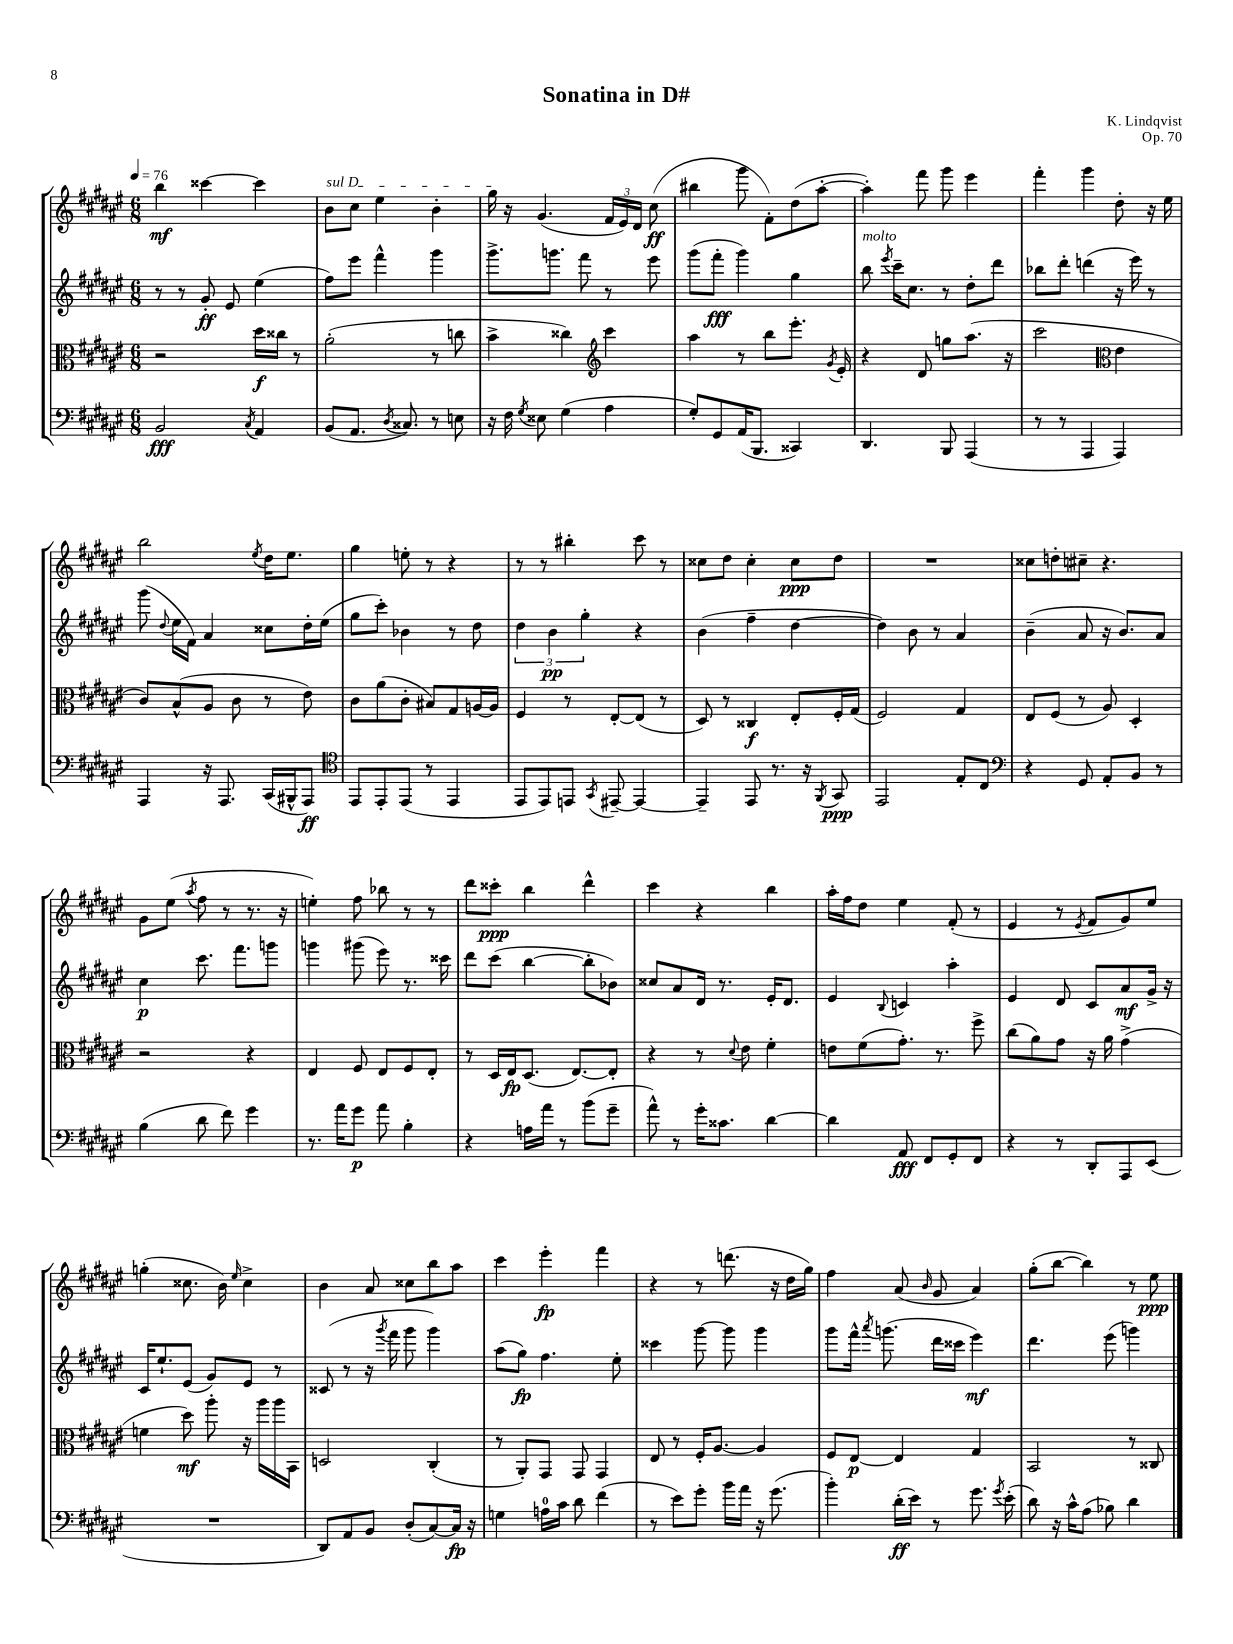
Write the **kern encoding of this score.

**kern	**dynam	**kern	**dynam	**kern	**dynam	**kern	**dynam
*part4	*part4	*part3	*part3	*part2	*part2	*part1	*part1
*staff4	*staff4	*staff3	*staff3	*staff2	*staff2	*staff1	*staff1
*clefF4	*	*clefC3	*	*clefG2	*	*clefG2	*
*k[f#c#g#d#a#e#]	*	*k[f#c#g#d#a#e#]	*	*k[f#c#g#d#a#e#]	*	*k[f#c#g#d#a#e#]	*
*M6/8	*	*M6/8	*	*M6/8	*	*M6/8	*
*MM76	*	*MM76	*	*MM76	*	*MM76	*
=1	=1	=1	=1	=1	=1	=1	=1
2BB/	fff	2r	.	8r	.	4bb\	mf
.	.	.	.	8r	.	.	.
.	.	.	.	8g#'/	ff	[4ccc##X\	.
.	.	.	.	8e#/	.	.	.
8qC#/	.	.	.	.	.	.	.
4AA#/	.	16dd#\LL	f	(4ee#\	.	4ccc##\]	.
.	.	16cc##X\JJ	.	.	.	.	.
.	.	8r	.	.	.	.	.
=2	=2	=2	=2	=2	=2	=2	=2
!	!	!	!	!	!	!LO:TX:a:i:t=sul D	!
(8BB/L	.	(2a#'\	.	8ff#\L)	.	8b\L	.
8.AA#/J	.	.	.	8eee#\J	.	8cc#\J	.
.	.	.	.	4fff#^^\	.	4ee#\	.
8qD#/	.	.	.	.	.	.	.
8.C##X/)	.	.	.	.	.	.	.
8r	.	8r	.	4ggg#\	.	4b'\	.
8En\	.	8ccn\	.	.	.	.	.
=3	=3	=3	=3	=3	=3	=3	=3
16r	.	4b^\	.	8.ggg#^\L	.	16gg#\	.
16F#\	.	.	.	.	.	16r	.
8qG#/	.	.	.	.	.	.	.
8E##X\	.	.	.	.	.	(4.g#/	.
.	.	.	.	8.gggn\J	.	.	.
(4G#\	.	4cc##X\)	.	.	.	.	.
.	.	.	.	8fff#\	.	.	.
*	*	*clefG2	*	*	*	*	*
4A#\	.	4ccc#\	.	8r	.	24f#/LL	.
.	.	.	.	.	.	24e#/)	.
.	.	.	.	.	.	24d#/JJ	.
.	.	.	.	8eee#\	.	(8cc#\	ff
=4	=4	=4	=4	=4	=4	=4	=4
8G#'/L)	.	4aa#\	.	(8ggg#\L	.	4bb#X\	.
8GG#/	.	.	.	8fff#'\J	fff	.	.
(16AA#/K	.	8r	.	4ggg#\)	.	8ggg#\	.
8.BBB/J	.	.	.	.	.	.	.
.	.	8bb\L	.	.	.	8f#'\L)	.
4CC##X/)	.	8.eee#'\J	.	4gg#\	.	(8dd#\	.
.	.	.	.	.	.	[8aa#'\J	.
.	.	8qg#/	.	.	.	.	.
.	.	16e#'/	.	.	.	.	.
=5	=5	=5	=5	=5	=5	=5	=5
!	!	!	!	!LO:TX:a:i:t=molto	!	!	!
4.DD#/	.	4r	.	8bb\	.	4aa#'\])	.
.	.	.	.	8qeee#/	.	.	.
.	.	.	.	16ccc#~\KL	.	.	.
.	.	.	.	8.cc#\J	.	.	.
.	.	8d#/	.	.	.	8fff#\	.
8BBB/	.	8ggn\L	.	8r	.	8ggg#\	.
(4AAA#/	.	(8.aa#\J	.	8dd#'\L	.	4eee#\	.
.	.	.	.	8ddd#\J	.	.	.
.	.	16r	.	.	.	.	.
=6	=6	=6	=6	=6	=6	=6	=6
8r	.	2ccc#\	.	8bb-X\L	.	4fff#'\	.
8r	.	.	.	8ddd#'\J	.	.	.
4AAA#/	.	.	.	(4dddn\	.	4ggg#\	.
*	*	*clefC3	*	*	*	*	*
4AAA#/)	.	4e#\	.	16r	.	8dd#'\	.
.	.	.	.	16eee#\)	.	.	.
.	.	.	.	8r	.	16r	.
.	.	.	.	.	.	16ee#\	.
!!LO:LB:g=z
=7	=7	=7	=7	=7	=7	=7	=7
4AAA#/	.	8c#/L)	.	(8ggg#\	.	2bb\	.
.	.	.	.	8qqdd#/	.	.	.
.	.	(8B^^/	.	16ee#\LL	.	.	.
.	.	.	.	16f#\JJ)	.	.	.
16r	.	8A#/J	.	4a#/	.	.	.
8.AAA#/	.	.	.	.	.	.	.
.	.	8c#\	.	.	.	.	.
.	.	.	.	.	.	8qee#/	.
(16CC#/LL	.	8r	.	8cc##X\L	.	16dd#\KL	.
16BBB#X^^/J	.	.	.	.	.	8.ee#\J	.
8AAA#/J)	ff	8e#\)	.	16dd#'\L	.	.	.
.	.	.	.	(16ee#\JJ	.	.	.
=8	=8	=8	=8	=8	=8	=8	=8
*clefC4	*	*	*	*	*	*	*
8EE#/L	.	8c#\L	.	8gg#\L	.	4gg#\	.
8EE#'/	.	(8a#\	.	8ccc#'\J)	.	.	.
(8EE#/J	.	8c#'\J	.	4b-X\	.	8een'\	.
8r	.	8B#X/L)	.	.	.	8r	.
4EE#/	.	8G#/	.	8r	.	4r	.
.	.	[16An/L	.	8dd#\	.	.	.
.	.	16A/JJ]	.	.	.	.	.
=9	=9	=9	=9	=9	=9	=9	=9
8EE#/L	.	4F#/	.	6dd#\	.	8r	.
8EE#/)	.	.	.	.	.	8r	.
.	.	.	.	6b\	pp	.	.
8EEn/J	.	8r	.	.	.	4bb#X'\	.
.	.	.	.	6gg#'\	.	.	.
8qGG#/	.	.	.	.	.	.	.
[8EE#X~/	.	[8E#'/L	.	.	.	.	.
4EE#/_	.	(8E#/J]	.	4r	.	8ccc#\	.
.	.	8r	.	.	.	8r	.
=10	=10	=10	=10	=10	=10	=10	=10
4EE#~/]	.	8D#/)	.	(4b\	.	8cc##X\L	.
.	.	8r	.	.	.	8dd#\J	.
8EE#/	.	4C##X/	f	4ff#~\	.	4cc##'\	.
8.r	.	.	.	.	.	.	.
.	.	8E#'/L	.	[4dd#\	.	8cc##\L	ppp
16r	.	.	.	.	.	.	.
8qFF#/	.	.	.	.	.	.	.
8GG#/	ppp	16F#'/L	.	.	.	8dd#\J	.
.	.	(16G#/JJ	.	.	.	.	.
=11	=11	=11	=11	=11	=11	=11	=11
2EE#/	.	2F#/)	.	4dd#\])	.	2.r	.
.	.	.	.	8b\	.	.	.
.	.	.	.	8r	.	.	.
8E#'/L	.	4G#/	.	4a#/	.	.	.
8C#/J	.	.	.	.	.	.	.
=12	=12	=12	=12	=12	=12	=12	=12
*clefF4	*	*	*	*	*	*	*
4r	.	8E#/L	.	(4b~\	.	8cc##X\L	.
.	.	(8F#/J	.	.	.	8ddn'\	.
8GG#/	.	8r	.	8a#/	.	8cc#X~\J	.
8AA#'/L	.	8A#/)	.	16r	.	4.r	.
.	.	.	.	8.b/L)	.	.	.
8BB/J	.	4D#'/	.	.	.	.	.
8r	.	.	.	8a#/J	.	.	.
!!LO:LB:g=z
=13	=13	=13	=13	=13	=13	=13	=13
(4B\	.	2r	.	4cc#\	p	8g#\L	.
.	.	.	.	.	.	(8ee#\J	.
.	.	.	.	.	.	8qaa#/	.
8d#\	.	.	.	8.ccc#\	.	8ff#\	.
8f#\)	.	.	.	.	.	8r	.
.	.	.	.	8.fff#\L	.	.	.
4g#\	.	4r	.	.	.	8.r	.
.	.	.	.	8gggn\J	.	.	.
.	.	.	.	.	.	16r	.
=14	=14	=14	=14	=14	=14	=14	=14
8.r	.	4E#/	.	4gggn\	.	4een'\)	.
16a#\KL	.	.	.	.	.	.	.
8g#\J	p	8F#/	.	(8ggg#X\	.	8ff#\	.
8a#\	.	8E#/L	.	8eee#\)	.	8bb-X\	.
4B'\	.	8F#/	.	8.r	.	8r	.
.	.	8E#'/J	.	.	.	8r	.
.	.	.	.	16ccc##X\	.	.	.
=15	=15	=15	=15	=15	=15	=15	=15
4r	.	8r	.	8ddd#\L	.	8ddd#\L	.
.	.	16D#/LL	.	(8ccc#\J	.	8ccc##X'\J	ppp
.	.	16E#/J	fp	.	.	.	.
16An\LL	.	(8.D#/J	.	[4bb\	.	4bb\	.
16a#\JJ	.	.	.	.	.	.	.
8r	.	.	.	.	.	.	.
.	.	[8.E#/L)	.	.	.	.	.
(8b\L	.	.	.	8bb'\L]	.	4ddd#^^\	.
8g#~\J	.	8E#'/J]	.	8b-X\J)	.	.	.
=16	=16	=16	=16	=16	=16	=16	=16
8a#^^\)	.	4r	.	8cc##X/L	.	4ccc#\	.
8r	.	.	.	8a#/	.	.	.
16g#'\KL	.	8r	.	16d#/Jk	.	4r	.
8.c##X\J	.	.	.	8.r	.	.	.
.	.	8qqd#/	.	.	.	.	.
.	.	8e#\	.	.	.	.	.
[4d#\	.	4f#'\	.	16e#'/KL	.	4bb\	.
.	.	.	.	8.d#/J	.	.	.
=17	=17	=17	=17	=17	=17	=17	=17
4d#\]	.	8en\L	.	4e#/	.	16aa#'\LL	.
.	.	.	.	.	.	16ff#\J	.
.	.	(8f#\	.	.	.	8dd#\J	.
.	.	.	.	8qqB/	.	.	.
8AA#/	fff	8.g#'\J)	.	4cn/	.	4ee#\	.
8FF#/L	.	.	.	.	.	.	.
.	.	8.r	.	.	.	.	.
8GG#'/	.	.	.	4aa#'\	.	(8f#'/	.
8FF#/J	.	8ff#^\	.	.	.	8r	.
=18	=18	=18	=18	=18	=18	=18	=18
4r	.	(8cc#\L	.	4e#/	.	4e#/	.
.	.	8a#\)	.	.	.	.	.
8r	.	8g#\J	.	8d#/	.	8r	.
.	.	.	.	.	.	8qe#/	.
8DD#'/L	.	16r	.	8c#/L	.	8f#/L	.
.	.	16a#\	.	.	.	.	.
8AAA#/	.	(4g#^\	.	8a#/	mf	8g#/)	.
(8EE#/J	.	.	.	16g#^/Jk	.	8ee#/J	.
.	.	.	.	16r	.	.	.
!!LO:LB:g=z
=19	=19	=19	=19	=19	=19	=19	=19
2.r	.	4fn\	.	16c#/KL	.	(4ggn'\	.
.	.	.	.	8.ee#`/	.	.	.
.	.	8dd#\)	mf	(8e#/J	.	8.cc##X\	.
.	.	8aa#'\	.	8g#/L)	.	.	.
.	.	.	.	.	.	16b\)	.
.	.	.	.	.	.	16qqee#/	.
.	.	16r	.	8e#/J	.	4cc##^\	.
.	.	16aa#\LL	.	.	.	.	.
.	.	16aa#\	.	8r	.	.	.
.	.	16BB\JJ	.	.	.	.	.
=20	=20	=20	=20	=20	=20	=20	=20
8DD#/L)	.	2Dn/	.	(8c##X/	.	4b\	.
8AA#/	.	.	.	8r	.	.	.
8BB/J	.	.	.	16r	.	8a#/	.
.	.	.	.	8qggg#/	.	.	.
.	.	.	.	16fff#\	.	.	.
(8D#'/L	.	.	.	8ggg#\	.	8cc##X\L	.
[8C#/)	.	(4C#'/	.	4ggg#\)	.	8bb\	.
16C#/Jk]	fp	.	.	.	.	8aa#\J	.
16r	.	.	.	.	.	.	.
=21	=21	=21	=21	=21	=21	=21	=21
4Gn\	.	8r	.	(8aa#\L	.	4ccc#\	.
.	.	8AA#'/L)	.	8gg#\J)	fp	.	.
16An\LL	.	8GG#/J	.	4.ff#\	.	4eee#'\	fp
16c#\JJ	.	.	.	.	.	.	.
8d#\	.	8GG#/	.	.	.	.	.
(4f#\	.	4GG#/	.	.	.	4fff#\	.
.	.	.	.	8ee#'\	.	.	.
=22	=22	=22	=22	=22	=22	=22	=22
8r	.	8E#/	.	4ccc##X\	.	4r	.
8e#\L)	.	8r	.	.	.	.	.
8g#'\J	.	16F#'/KL	.	[8ggg#\	.	8r	.
.	.	[8.A#/J	.	.	.	.	.
16b\LL	.	.	.	8ggg#\]	.	(8.dddn\	.
16a#\JJ	.	.	.	.	.	.	.
16r	.	4A#/]	.	4ggg#\	.	.	.
(8.g#\	.	.	.	.	.	16r	.
.	.	.	.	.	.	16dd#\LL	.
.	.	.	.	.	.	16gg#\JJ)	.
=23	=23	=23	=23	=23	=23	=23	=23
4b'\)	.	8F#/L	.	8ggg#\L	.	4ff#\	.
.	.	[8E#/J	p	16fff#^^\Jk	.	.	.
.	.	.	.	8qaaa#/	.	.	.
.	.	.	.	(8.gggn\	.	.	.
(16d#'\LL	ff	4E#/]	.	.	.	(8a#/	.
16e#\JJ)	.	.	.	.	.	.	.
.	.	.	.	.	.	16qqb/	.
8r	.	.	.	16ddd#\LL	.	8g#/	.
.	.	.	.	16ccc##X\JJ	.	.	.
8.g#\	.	4G#/	.	4eee#\)	mf	4a#/)	.
8qg#/	.	.	.	.	.	.	.
(16e#'\	.	.	.	.	.	.	.
=24	=24	=24	=24	=24	=24	=24	=24
8d#\)	.	2BB/	.	4.ddd#\	.	(8gg#'\L	.
16r	.	.	.	.	.	[8bb\J	.
16c#^^\KL	.	.	.	.	.	.	.
(8A#\J	.	.	.	.	.	4bb\])	.
8B-X\)	.	.	.	(8eee#\	.	.	.
4d#\	.	8r	.	4gggn\)	.	8r	.
.	.	8C##X/	.	.	.	8ee#\	ppp
==	==	==	==	==	==	==	==
*-	*-	*-	*-	*-	*-	*-	*-
